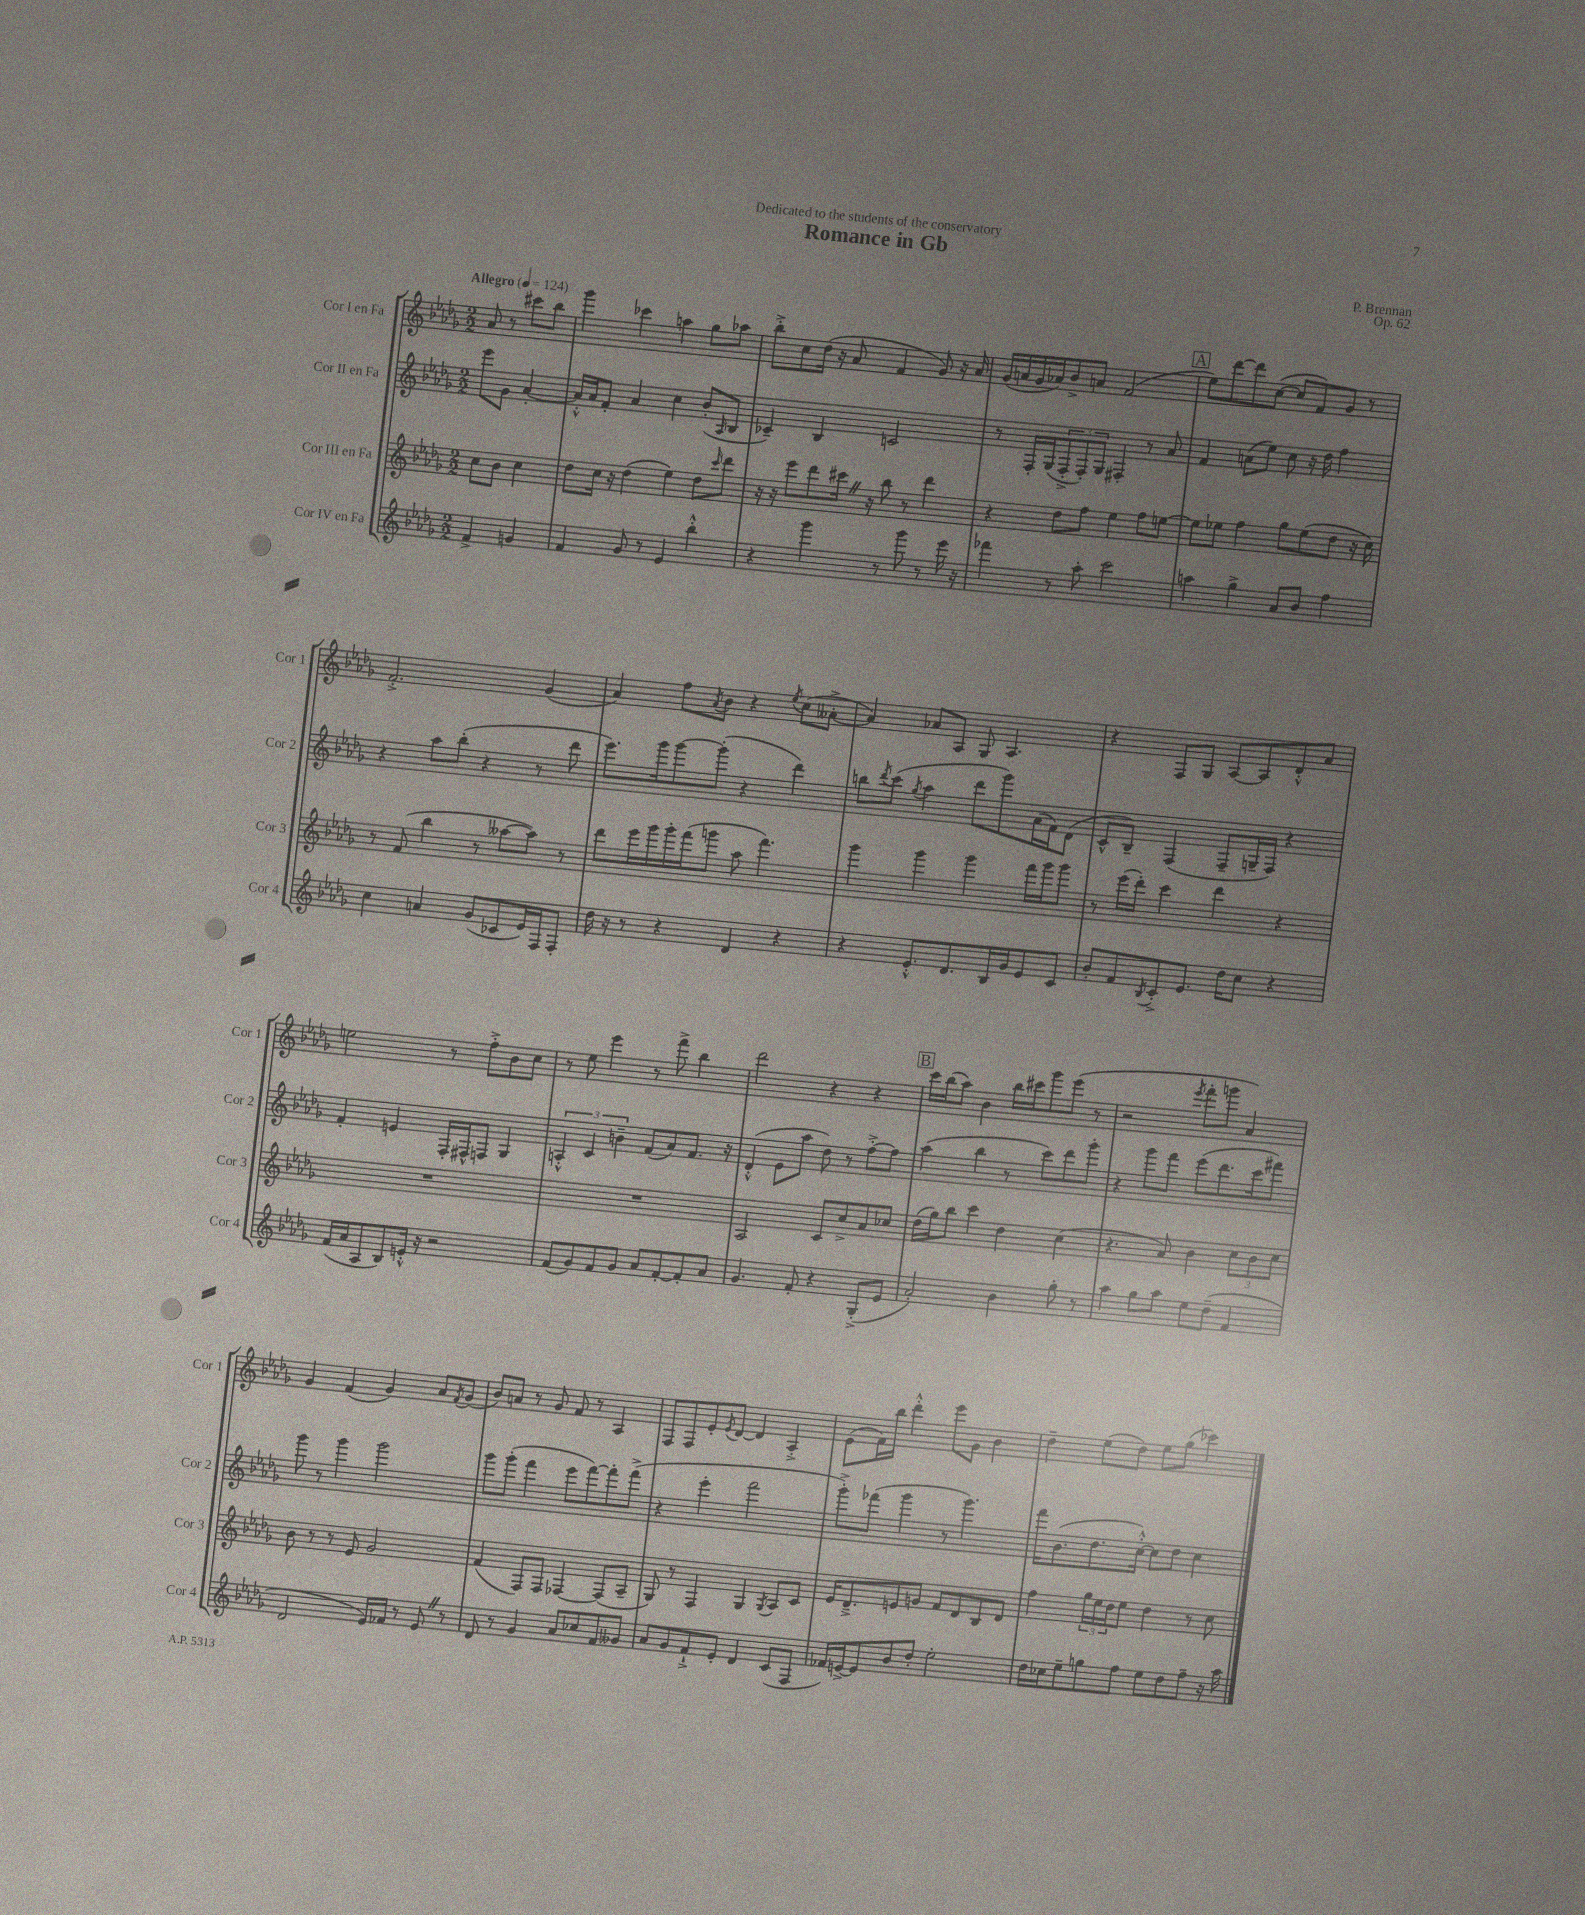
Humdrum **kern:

**kern	**kern	**kern	**kern
*part4	*part3	*part2	*part1
*staff4	*staff3	*staff2	*staff1
*I"Cor IV en Fa	*I"Cor III en Fa	*I"Cor II en Fa	*I"Cor I en Fa
*I'Cor 4	*I'Cor 3	*I'Cor 2	*I'Cor 1
*clefG2	*clefG2	*clefG2	*clefG2
*k[b-e-a-d-g-]	*k[b-e-a-d-g-]	*k[b-e-a-d-g-]	*k[b-e-a-d-g-]
*M2/2	*M2/2	*M2/2	*M2/2
*MM124	*MM124	*MM124	*MM124
=	=	=	=
!	!	!	!LO:TX:a:B:t=Allegro
4f^/	8cc\L	8eee-\L	8a-/
.	8b-\J	8g-\J	8r
4gn/	4cc\	[4a-'/	8ccc#X\L
.	.	.	8bb-\J
=1	=1	=1	=1
4f/	8dd-\L	16a-'^^/LL]	4ggg-\
.	.	16a-/J	.
.	16cc\Jk	8f'/J	.
.	16r	.	.
8g-/	(4dd-\	4a-/	4ccc-X\
8r	.	.	.
4e-/	4ee-\)	4cc\	4aan\
4bb-'^^\	8dd-\L	(8b-'/L	8gg-\L
.	16qqccc/	16qqA-/	.
.	8ddd-\J	8B-/J	8aa-X\J
=2	=2	=2	=2
4r	16r	4c-X~/)	8bb-'^\L
.	16r	.	.
.	8eee-\L	.	8cc\
4ggg-\	8ddd-\	4B-/	(16dd-\Jk
.	.	.	16r
.	16ccc#XZ\Jk	.	8a-/
.	16r	.	.
8r	8bb-\	2cn/	4f/
8ggg-\	8r	.	.
8r	4ddd-\	.	8g-/)
16eee-\	.	.	16r
16r	.	.	16a-/
=3	=3	=3	=3
4fff-X\	4r	8r	(16g-/LL
.	.	.	16an/
.	.	16F'/LL	16g-/
.	.	(16G-/J	16a-X/J)
8r	8dd-\L	12F'^/	8b-^/
.	.	12F'/)	.
8aa-'\	8ff\J	.	8an/J
.	.	12G-/J	.
2ccc\	4ee-\	4F#X'/	(2f/
.	8ff\L	8r	.
.	[8een\J	8a-/	.
!!LO:REH:place=s1:t=A
=4	=4	=4	=4
4aan\	8ee\L]	4f/	8ee-\L)
.	8ee-X\J	.	[8ddd-\
4gg-^\	4ff\	(8an\L	8ddd-\]
.	.	8ee-\J)	([8cc\J
8a-/L	8gg-\L	8cc\	8cc/L]
8b-/J	(8ee-\	16r	8f/)
.	.	16dd-\	.
4ff\	8dd-\J	4ff\	8g-/J
.	16r	.	8r
.	16cc\)	.	.
!!LO:LB:g=z
=5	=5	=5	=5
4cc\	8r	4r	2.f'^/
.	(8f/	.	.
4an/	4bb-\	8aa-\L	.
.	.	(8bb-'\J	.
(8g-/L	8r	4r	.
8c-X/	[8aa--X\L	.	.
16e-/L)	8aa--\J])	8r	(4g-/
16F/J	.	.	.
8F'/J	8r	8ddd-\	.
=6	=6	=6	=6
16dd-\	8ddd-\L	8.eee-\L)	4a-/)
16r	.	.	.
8r	16eee-\L	.	.
.	16ggg-\	16ggg-\k	.
4r	16ggg-'\	[8ggg-\	8ff\L
.	(16fff\J	.	.
.	.	.	8qa-/
.	8gggn\J	(8ggg-'\J]	8b-\J
4d-/	8aa-\	4r	4r
.	4.fff\)	.	.
.	.	.	8qee-/
4r	.	4ddd-\)	(8cc\L
.	.	.	[8a--X'^\J
=7	=7	=7	=7
4r	4ggg-\	8bbn\L	4a--/])
.	.	8qddd-/	.
.	.	(8ccc\J	.
.	.	8qgg-/	.
8.e-'^^/L	4ggg-\	4aa-\	8a-X/L
.	.	.	8A-/J
8.d-/	.	.	.
.	4ggg-\	8ddd-\L	8G-/
16B-/L	.	8ggg-\)	4.A-/
16g-/J	.	.	.
8e-/	16fff\LL	(16a-\L	.
.	16ggg-\J	16f\J)	.
8c/J	8ggg-\J	(8d-\J	.
=8	=8	=8	=8
8b-'/L	8r	8c^^/L	4r
8f/	(16eee-\LL	8B-~/J)	.
.	16ddd-'\JJ)	.	.
8qB-/	.	.	.
8c'^/	4ccc\	(4F/	8F/L
8.e-/J	.	.	8G-/J
.	4ddd-\	8F~/L	[8A-/L
16dd-\KL	.	.	.
8cc\J	.	16Gn~/L	8A-/]
.	.	16F/JJ)	.
4r	4r	4r	8d-'^^/
.	.	.	8a-/J
!!LO:LB:g=z
=9	=9	=9	=9
(16f/LL	1r	4f'/	2een\
16a-/J	.	.	.
8A-/	.	.	.
8B-/)	.	4en/	.
16en'^^/Jk	.	.	.
16r	.	.	.
2r	.	16F'/LL	8r
.	.	16F#X^^/J	.
.	.	8Fn/J	8ff'^\L
.	.	4G-/	8b-\
.	.	.	8cc\J
=10	=10	=10	=10
(8f/L	1r	6An'^^/	8r
8g-/)	.	.	8ee-\
.	.	6c/	.
8f/	.	.	4eee-\
.	.	6bn~\	.
8g-/J	.	.	.
8a-/L	.	(8f/L	8r
[8f'/	.	8a-/)	8fff^\
8f'/]	.	8.f/J	4bb-\
8a-/J	.	.	.
.	.	16r	.
=11	=11	=11	=11
4.g-/	2A-/	(4d-'^^/	2ddd-\
.	.	8e-\L	.
8f'/	.	8aa-\J	.
4r	8c/L	8dd-\)	4r
.	8cc^/	8r	.
(8G-'^/L	8a-/	[8ff'^\L	4r
8e-/J	8cc-X/J	8ff\J]	.
!!LO:REH:place=s1:t=B
=12	=12	=12	=12
2a-'/)	(16dd-\LL	(4aa-\	16ccc\LL
.	16gg-\J)	.	(16bb-\J
.	8bb-\J	.	8aa-\J)
.	4ccc\	4bb-\	4b-\
4b-\	4dd-\	8r	16bb-\LL
.	.	.	16ccc#X\J
.	.	8ccc\L)	8ggg-\
8gg-'\	(4cc\	8ddd-\	(8eee-\J
8r	.	8ggg-'\J	8r
=13	=13	=13	=13
4aa-\	4.r	4r	2r
8gg-\L	.	8ggg-\L	.
8aa-\J	8a-/)	8fff\J	.
.	.	.	8qeee-/
8ee-\L	4b-\	(8eee-\L	8fff'\L
(8dd-~\J	.	8.ddd-\	8gggn\J
4f/	12cc\L	.	4a-/)
.	.	16ccc\k	.
.	12b-\	.	.
.	.	8fff#X\J)	.
.	12cc\J	.	.
!!LO:LB:g=z
=14	=14	=14	=14
2d-/	8b-\	8ggg-\	4g-/
.	8r	8r	.
.	8r	4ggg-\	(4f/
.	8e-/	.	.
16e-/LL)	2g-/	2ggg-\	4g-/)
16f-X/JJ	.	.	.
8r	.	.	.
8e-Z/	.	.	8a-/L
.	.	.	8qf/
8r	.	.	(8g-/J
=15	=15	=15	=15
8d-/	(4f/	8ggg-\L	8b-/L)
8r	.	(8ggg-'\J	8an/J
4g-/	8F/L)	4fff\	8r
.	8F/J	.	8g-/
8a-/L	[4F-X/	8eee-\L	8f/
8cc-X/	.	[8fff\)	8r
8f/	(8F-/L]	8fff'\]	4A-/
8g--X/J	8A-~/J	(8fff^\J	.
=16	=16	=16	=16
8a-/L	8G-/)	4r	8F/L
8g-/	8r	.	8F/
8f`^/	4F/	4eee-'\	8e-'/
.	.	.	8qe-/
8e-'/J	.	.	[8d-/J
4d-/	4G-/	2fff\	4d-/]
.	8qG-/	.	.
(8c/L	8A-/L	.	4A-'^/
8F/J	8c/J	.	.
=17	=17	=17	=17
16f-X/LL)	16e-/KL	8ggg-'^\L)	(8e-\L
[16en^/J	8.d-~^/	.	.
8e/]	.	(8fff-X\J	16f\L)
.	.	.	16bb-\JJ
8b-/	8en/	4ggg-\	4ddd-'^^\
8dd-'/J	8gn/J	.	.
2ee-'\	8f/L	8r	8eee-\L
.	8d-/	4.ggg-\)	8g-\J
.	8B-/	.	4b-\
.	8d-/J	.	.
=18	=18	=18	=18
16dd-\LL	4ff\	16fff\KL	4dd-~\
16cc-X\J	.	(8.b-\	.
8ee-~\	.	.	.
8ggn\	24gg-\LL	8.dd-\	(8ee-\L
.	24ee-\	.	.
.	24dd-\J	.	.
8ff\J	8ee-\J	.	8dd-\J)
.	.	[16cc'^^\Jk)	.
8ee-\L	4dd-\	8cc\L]	8ee-\L
8dd-\	.	8dd-\J	(8gg-\J
8ff~\J	8r	4cc\	4ccc-X\)
16r	8cc\	.	.
16aa-\	.	.	.
==	==	==	==
*-	*-	*-	*-
